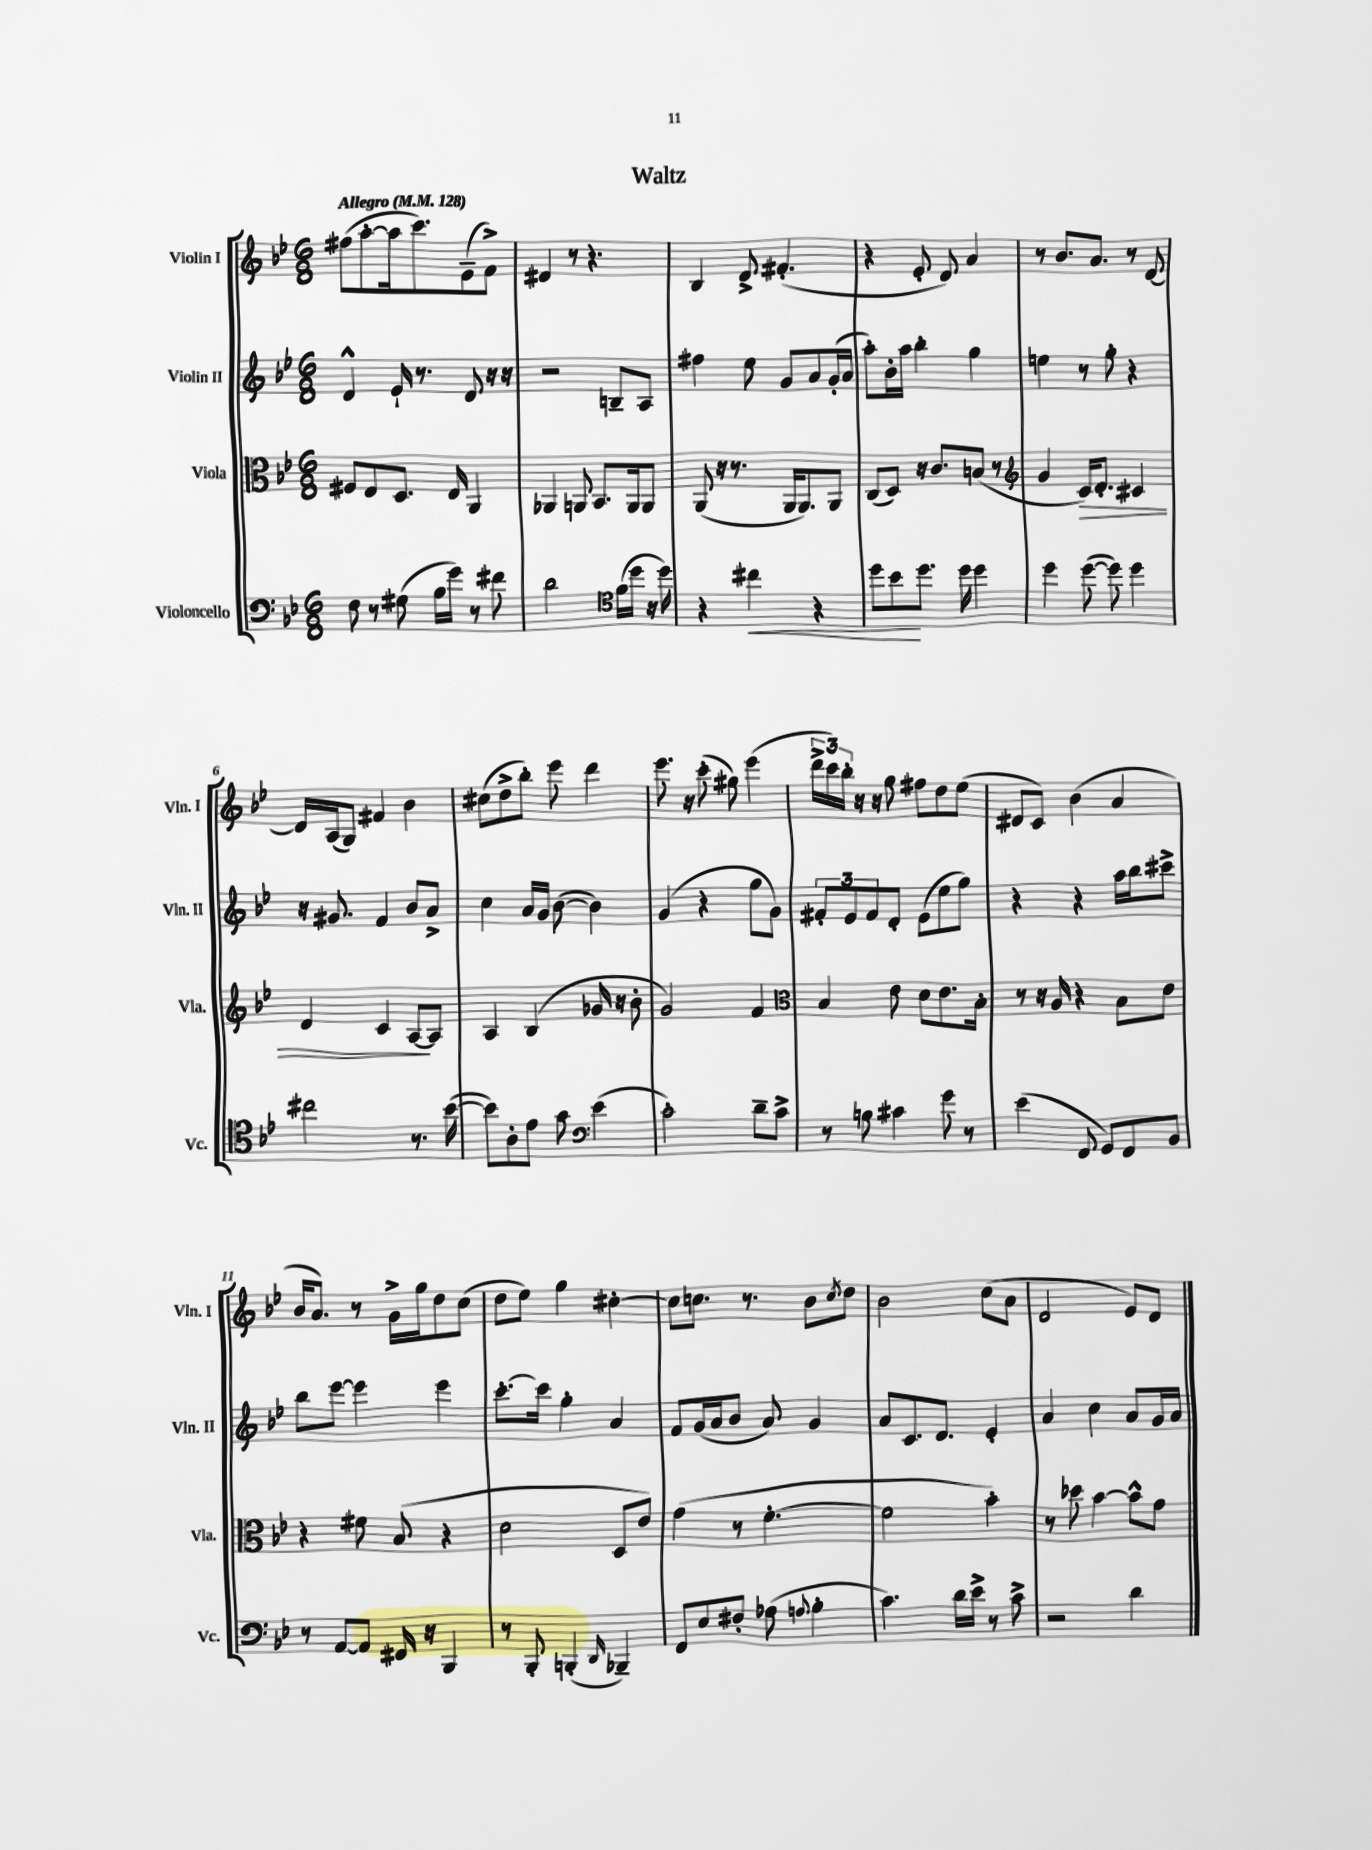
\header { title = "Waltz" }
<<
\new StaffGroup <<
\new Staff = "s0" \with { instrumentName = "Violin I" shortInstrumentName = "Vln. I" } {
    \clef treble \key bes \major \numericTimeSignature \time 6/8 \tempo "Allegro" 4 = 128
    fis''8( a''8~-. a''16 c'''8.) ees'8--( f'8->) |
    dis'4 r8 r4. |
    bes4 d'8-> fis'4.-.( |
    r4 ees'8-. d'8) a'4 |
    r8 bes'8. a'8. r8 d'8~ |
    d'16 a16( g8) fis'4 bes'4 |
    cis''8( d''8-> bes''8-.) ees'''8 d'''4 |
    ees'''8. r16 c'''8-.( gis''8) ees'''4( |
    \tuplet 3/2 { d'''16-> c'''16) bes''16-. } r16 r16 g''8 fis''8 d''8 ees''8( |
    dis'8 c'8) bes'4( a'4 |
    bes'16 a'8.) r8 g'16-> g''16 d''8 c''8( |
    d''8 ees''8) g''4 cis''4~-. |
    cis''8 c''8. r8. bes'8 \acciaccatura { c''8 } d''8 |
    bes'2 c''8( a'8 |
    d'2 ees'8) d'8 \bar "|." |
}
\new Staff = "s1" \with { instrumentName = "Violin II" shortInstrumentName = "Vln. II" } {
    \clef treble \key bes \major \numericTimeSignature \time 6/8
    d'4-^ ees'16-! r8. d'8 r16 r16 |
    r2 b8-- a8 |
    fis''4 ees''8 g'8 a'8 g'16-.( a'16 |
    a''8-.) bes'16-. a''16 bes''4-. g''4 |
    e''4 r8 g''8-. r4 |
    r16 gis'8. f'4 bes'8 a'8-> |
    c''4 a'16 g'16 bes'8~( bes'4) |
    g'4( r4 g''8 g'8) |
    \tuplet 3/2 { fis'8-. ees'8 fis'8 } d'8-. ees'8( ees''8 g''8) |
    r4 r4 a''16 bes''16 cis'''8-> |
    bes''8 ees'''8~ ees'''4 ees'''4 |
    c'''8.~-. c'''16 g''4-. a'4 |
    f'8 g'16( a'16 bes'8 a'8) g'4 |
    a'8 c'8. d'8. ees'4-. |
    a'4 c''4 a'8 g'16 a'16 \bar "|." |
}
\new Staff = "s2" \with { instrumentName = "Viola" shortInstrumentName = "Vla." } {
    \clef alto \key bes \major \numericTimeSignature \time 6/8
    fis8 ees8 d8. ees16 a,4 |
    aes,4 a,8 bes,8. a,16 a,8 |
    a,8( r16 r8. a,16 a,8.) a,8 |
    c8( d8) r16 c'8. b8( r8 |
    \clef treble g'4 c'16\>) d'8.-. cis'4 |
    d'4 c'4 a8~\! a8 |
    a4 bes4( ges'16 r16 bes'8-. |
    g'2) f'4 |
    \clef alto bes4 ees'8 d'8 ees'8. bes16-. |
    r8 r16 a16 r4 bes8 ees'8 |
    r4 fis'8 bes8( r4 |
    d'2 d8 ees'8) |
    g'4( r8 f'4.~-. |
    f'2 bes'4-.) |
    r8 des''8 bes'4~ bes'8-^ g'8 \bar "|." |
}
\new Staff = "s3" \with { instrumentName = "Violoncello" shortInstrumentName = "Vc." } {
    \clef bass \key bes \major \numericTimeSignature \time 6/8
    f8 r8 gis8( bes16 g'16) r8 fis'8 |
    d'2 \clef tenor f'16( d''16 r16 d''16) |
    r4 cis''4\< r4 |
    d''8 bes'8\! d''8. d''16 d''4 |
    d''4 d''8~( d''8) d''4 |
    cis''2 r8. bes'16~( |
    bes'8) a8-. ees'8 g'8 \clef bass ees'4( |
    c'2-.) d'8-- c'8-> |
    r8 b8 cis'4 g'8 r8 |
    ees'4( f,8 g,8) f,8 bes,8 |
    r8 a,8~ a,8 fis,16 r16 bes,,4 |
    r8 bes,,8-. b,,4-.( \grace { d,16 } bes,,4--) |
    f,8 ees8 fis8-. aes8( \appoggiatura { a8 } bes4-. |
    c'4.) d'16 ees'16-> r8 c'8-> |
    r2 d'4 \bar "|." |
}
>>
>>
